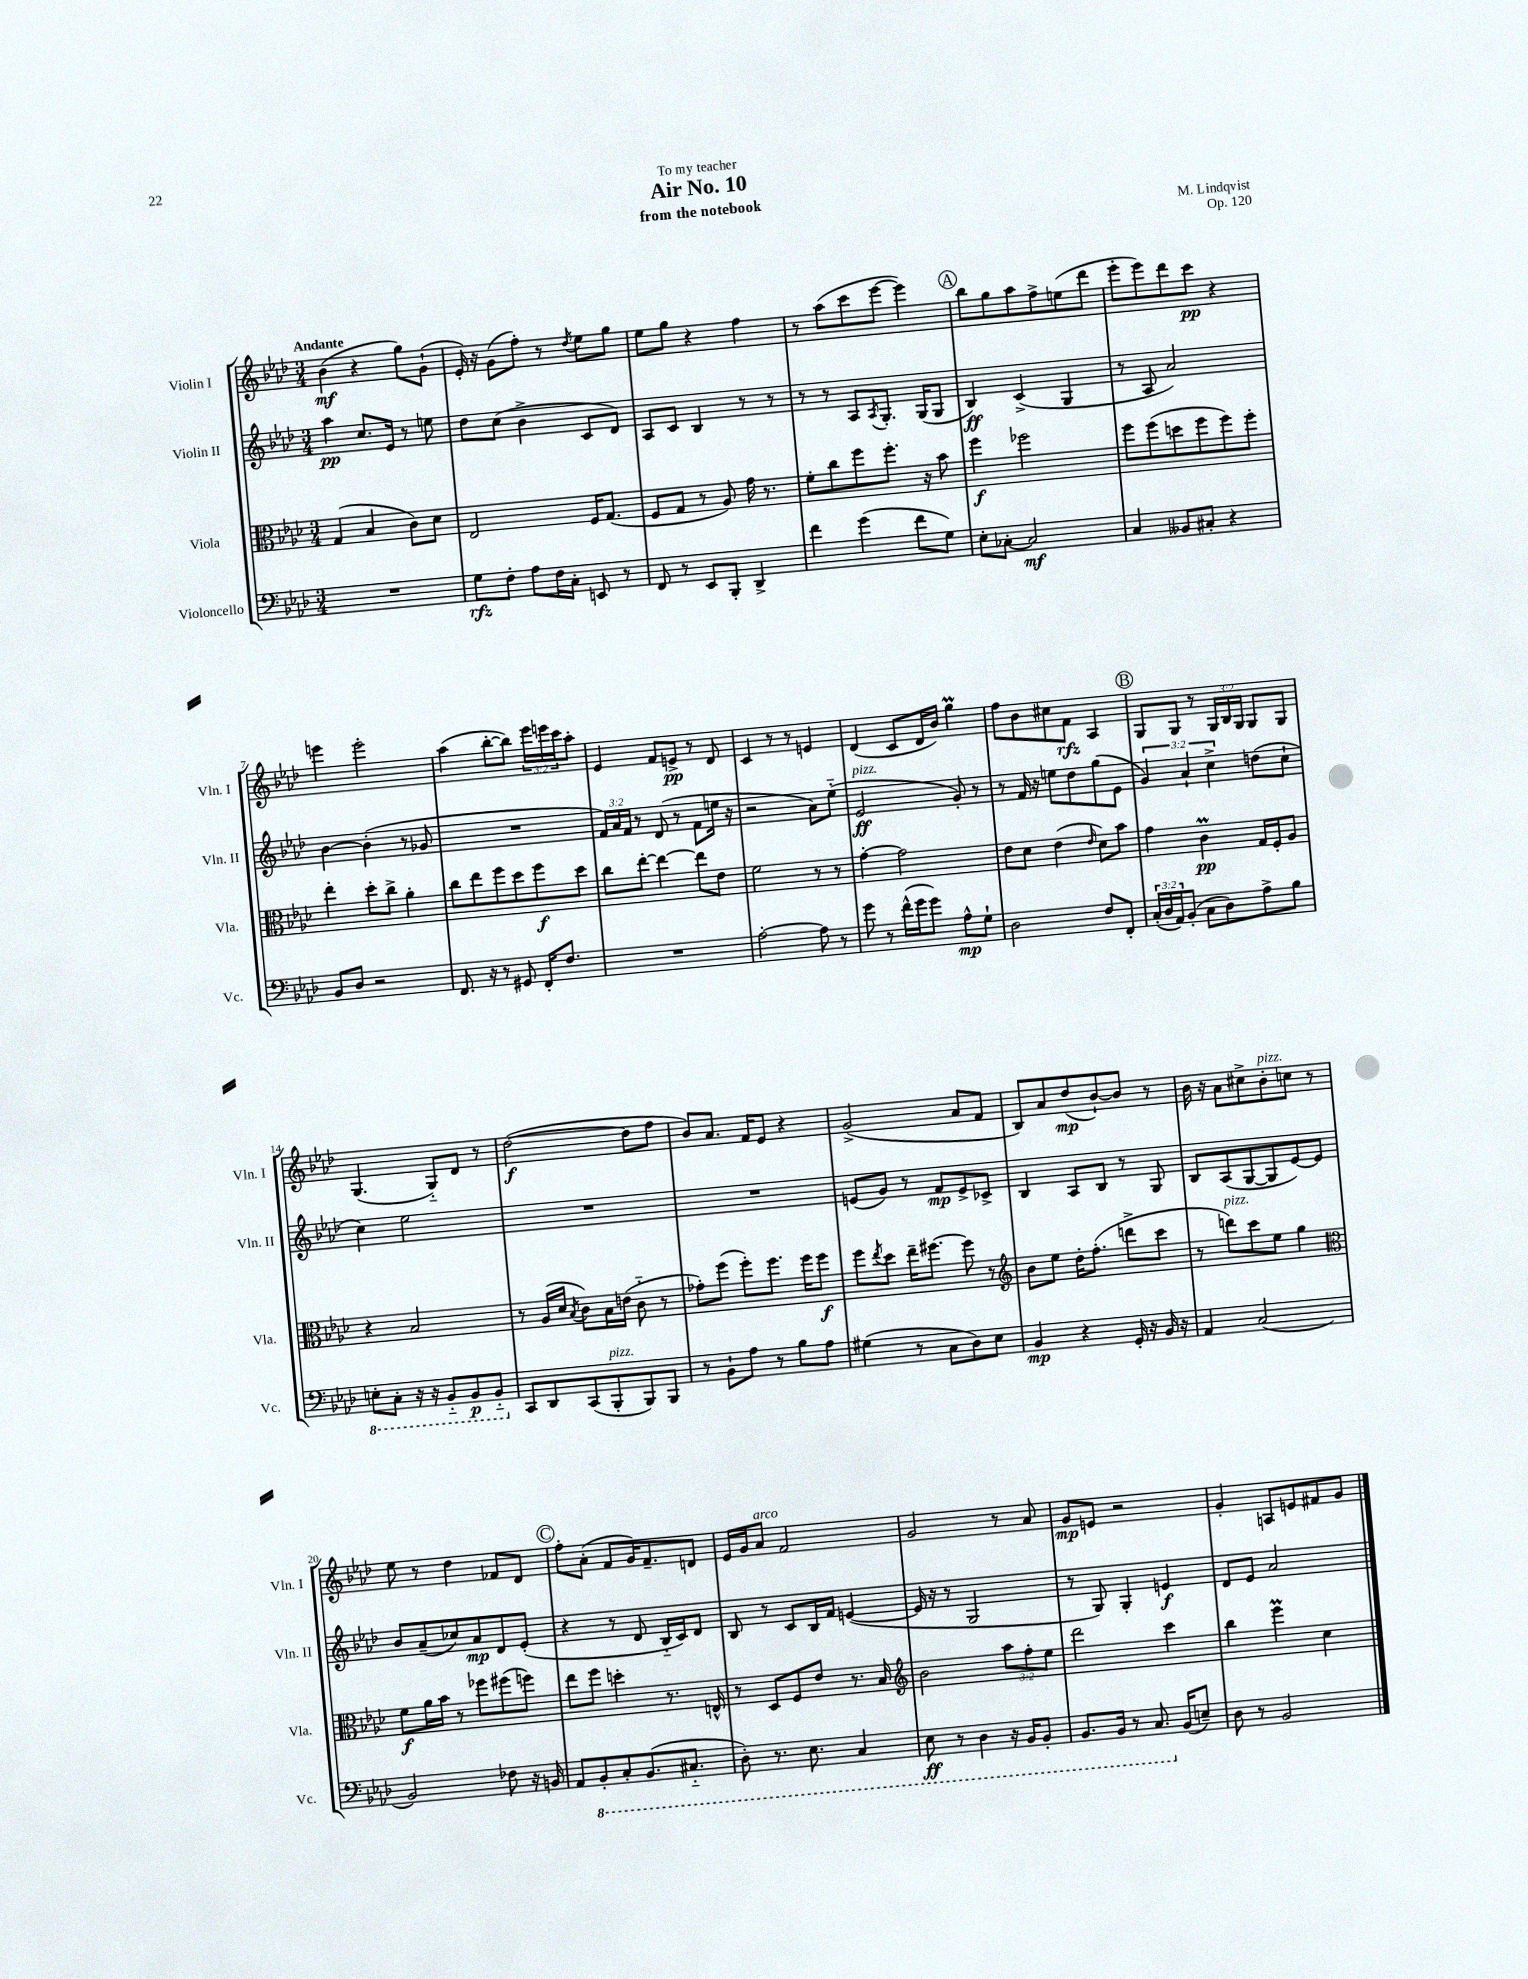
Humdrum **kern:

**kern	**dynam	**kern	**dynam	**kern	**dynam	**kern	**dynam
*part4	*part4	*part3	*part3	*part2	*part2	*part1	*part1
*staff4	*staff4	*staff3	*staff3	*staff2	*staff2	*staff1	*staff1
*I"Violoncello	*	*I"Viola	*	*I"Violin II	*	*I"Violin I	*
*I'Vc.	*	*I'Vla.	*	*I'Vln. II	*	*I'Vln. I	*
*clefF4	*	*clefC3	*	*clefG2	*	*clefG2	*
*k[b-e-a-d-]	*	*k[b-e-a-d-]	*	*k[b-e-a-d-]	*	*k[b-e-a-d-]	*
*M3/4	*	*M3/4	*	*M3/4	*	*M3/4	*
=1	=1	=1	=1	=1	=1	=1	=1
!	!	!	!	!	!	!LO:TX:a:B:t=Andante	!
2.r	.	(4G/	.	4aa-\	pp	(4b-\	mf
.	.	4B-/	.	8.cc/L	.	4r	.
.	.	.	.	16e-/Jk	.	.	.
.	.	8c\L)	.	8r	.	8gg\L)	.
.	.	8d-\J	.	8een\	.	(8g`\J	.
=2	=2	=2	=2	=2	=2	=2	=2
8G\L	rfz	2E-/	.	8dd-\L	.	16e-'/)	.
.	.	.	.	.	.	16r	.
8F'\J	.	.	.	(8cc\J	.	(8g\L	.
8A-\L	.	.	.	4b-^\	.	8ff'\J)	.
16F\L	.	.	.	.	.	8r	.
16C'\JJ	.	.	.	.	.	.	.
.	.	.	.	.	.	8qdd-/	.
8EEn/	.	16F/KL	.	8c/L	.	8ee-\L	.
.	.	(8.G/J	.	.	.	.	.
8r	.	.	.	8d-/J)	.	8gg\J	.
=3	=3	=3	=3	=3	=3	=3	=3
8FF/	.	8F/L	.	8A-/L	.	8ee-\L	.
8r	.	8G/J	.	8c/J	.	8gg\J	.
8EE-/L	.	8r	.	4B-/	.	4r	.
8BBB-'/J	.	8A-/)	.	.	.	.	.
4DD-^/	.	16g\	.	8r	.	4ff\	.
.	.	8.r	.	.	.	.	.
.	.	.	.	8r	.	.	.
=4	=4	=4	=4	=4	=4	=4	=4
4f\	.	8f'\L	.	8r	.	8r	.
.	.	8cc\	.	8r	.	(8aa-\L	.
(4g\	.	8ff\	.	8A-/L	.	8ccc\	.
.	.	.	.	8qA-/	.	.	.
.	.	8.ff'\J	.	8.G'/J	.	[8eee-\J	.
8f\L	.	.	.	.	.	4eee-\])	.
.	.	16r	.	(16G/KL	.	.	.
8G\J)	.	8b-\	.	8G/J	.	.	.
!!LO:REH:place=s1:t=A
=5	=5	=5	=5	=5	=5	=5	=5
8E-'\L	.	4ff\	f	4B-/)	ff	8bb-\L	.
[8C-X'\J	.	.	.	.	.	8gg\	.
2C-/]	mf	2ff-X\	.	(4c^/	.	8aa-\	.
.	.	.	.	.	.	8ff^\	.
.	.	.	.	4G/	.	(8een\	.
.	.	.	.	.	.	8ddd-\J	.
=6	=6	=6	=6	=6	=6	=6	=6
4C/	.	8ff\L	.	8r	.	8eee-'\L	.
.	.	(8ff\	.	8A-/	.	8eee-\)	.
8BB--X/L	.	8ddn\	.	2a-/)	.	8ddd-\	.
8C#X'/J	.	8ff\	.	.	.	8ccc\J	pp
4r	.	8ff\)	.	.	.	4r	.
.	.	8ff'\J	.	.	.	.	.
!!LO:LB:g=z
=7	=7	=7	=7	=7	=7	=7	=7
8BB-/L	.	4ee-'\	.	[4b-\	.	4eeen\	.
8D-/J	.	.	.	.	.	.	.
2r	.	8dd-'\L	.	(4b-'\]	.	2eee'\	.
.	.	8cc^\J	.	.	.	.	.
.	.	4a-'\	.	8r	.	.	.
.	.	.	.	8g-X/	.	.	.
=8	=8	=8	=8	=8	=8	=8	=8
8.FF/	.	8cc\L	.	2.r	.	(4aa-\	.
.	.	8ee-\	.	.	.	.	.
16r	.	.	.	.	.	.	.
8r	.	8ff\	.	.	.	[8bb-'\L	.
8GG#X/	.	8dd-\	.	.	.	8bb-\J])	.
16FF'/KL	.	8ff\	f	.	.	24eee-\LL	.
.	.	.	.	.	.	24eeen\	.
8.F/J	.	.	.	.	.	.	.
.	.	.	.	.	.	24ccc\J	.
.	.	8dd-\J	.	.	.	8aa-'\J	.
=9	=9	=9	=9	=9	=9	=9	=9
2.r	.	8cc\L	.	24f/LL)	.	4e-/	.
.	.	.	.	24a-/	.	.	.
.	.	.	.	24f/JJ	.	.	.
.	.	[8ee-'\J	.	8r	.	.	.
.	.	4ee-\_	.	(8d-/	.	8f/L	.
.	.	.	.	8r	.	8en^/J	pp
.	.	8ee-\L]	.	8f\L	.	8r	.
.	.	8e-\J	.	16een\Jk	.	8d-/	.
.	.	.	.	16r	.	.	.
=10	=10	=10	=10	=10	=10	=10	=10
[2A-'\	.	2f\	.	2r	.	4c/	.
.	.	.	.	.	.	8r	.
.	.	.	.	.	.	8r	.
8A-\]	.	8r	.	8a-\L)	.	4en/	.
8r	.	8r	.	(8ee-\J	.	.	.
=11	=11	=11	=11	=11	=11	=11	=11
!	!	!	!	!LO:TX:a:i:t=pizz.	!	!	!
8g\	.	[4g'\	.	2e-/	ff	(4d-/	.
8r	.	.	.	.	.	.	.
(16f^^\LL	.	2g\]	.	.	.	8c/L	.
16g\J	.	.	.	.	.	.	.
8g\J)	.	.	.	.	.	16d-/L	.
.	.	.	.	.	.	16b-/JJ)	.
8A-^^\L	mp	.	.	8g'/)	.	4ggm\	.
8G`\J	.	.	.	8r	.	.	.
=12	=12	=12	=12	=12	=12	=12	=12
2D-\	.	8e-\L	.	8r	.	8ff\L	.
.	.	8d-\J	.	16f/	.	8b-\	.
.	.	.	.	16r	.	.	.
.	.	(4e-\	.	8een\L	.	8cc#X\	.
.	.	.	.	8dd-\	.	8f\J	rfz
.	.	16qqe-/	.	.	.	.	.
8F/L	.	8d-\L)	.	(8gg\	.	4A-/	.
8FF'/J	.	8b-\J	.	8e-\J	.	.	.
!!LO:REH:place=s1:t=B
=13	=13	=13	=13	=13	=13	=13	=13
(24C'/LL	.	4g\	.	6g/)	.	8G/L	.
24D-/	.	.	.	.	.	.	.
24AA-/J)	.	.	.	.	.	.	.
(8BB-'/J	.	.	.	.	.	8G/J	.
.	.	.	.	6a-`/	.	.	.
8C\L	.	4cm\	pp	.	.	8r	.
.	.	.	.	6cc^\	.	.	.
8D-\)	.	.	.	.	.	24G/LL	.
.	.	.	.	.	.	24B-/	.
.	.	.	.	.	.	24G/JJ	.
8A-^\	.	16G/LL	.	(8ddn\L	.	8G/L	.
.	.	16F'/J	.	.	.	.	.
8B-\J	.	8A-/J	.	8cc`\J	.	8G/J	.
!!LO:LB:g=z
=14	=14	=14	=14	=14	=14	=14	=14
*8ba	*	*	*	*	*	*	*
8EEn'\L	.	4r	.	4cc\)	.	(4.G/	.
8CC'\J	.	.	.	.	.	.	.
16r	.	2B-/	.	2ee-\	.	.	.
16r	.	.	.	.	.	.	.
8BBB-/L	.	.	.	.	.	8G/L)	.
8BBB-/	p	.	.	.	.	8d-/J	.
8BBB-/J	.	.	.	.	.	8r	.
=15	=15	=15	=15	=15	=15	=15	=15
*X8ba	*	*	*	*	*	*	*
8CC/L	.	8r	.	2.r	.	([2dd-\	f
8DD-/	.	(16A-/LL	.	.	.	.	.
.	.	16d-/JJ	.	.	.	.	.
.	.	8qB-/	.	.	.	.	.
(8CC/	.	8c\L)	.	.	.	.	.
!LO:TX:a:i:t=pizz.	!	!	!	!	!	!	!
8BBB-'/	.	16B-\L	.	.	.	.	.
.	.	(16en\JJ	.	.	.	.	.
8BBB-/)	.	8c\	.	.	.	8dd-\L]	.
8BBB-/J	.	8r	.	.	.	8ff\J	.
=16	=16	=16	=16	=16	=16	=16	=16
8r	.	8g-X'\L)	.	2.r	.	8b-/L)	.
8BB-`\L	.	(8ff\J	.	.	.	8.a-/J	.
8A-\J	.	8ff'\L)	.	.	.	.	.
.	.	.	.	.	.	16f/KL	.
8r	.	8.ff\J	.	.	.	8e-/J	.
8B-\L	.	.	.	.	.	4r	.
.	.	16ff\KL	.	.	.	.	.
8A-\J	.	8ff\J	f	.	.	.	.
=17	=17	=17	=17	=17	=17	=17	=17
(4G#X\	.	8ff\L	.	(8en/L	.	(2g^/	.
.	.	8qee-/	.	.	.	.	.
.	.	8dd-\J	.	8g/J)	.	.	.
8r	.	16ee-~\KL	.	8r	.	.	.
.	.	[8.ff#X\J	.	.	.	.	.
8C\L	.	.	.	8f/L	mp	.	.
8D-\)	.	8ff#\]	.	8e^/	.	8a-/L	.
8E-\J	.	8r	.	8c-X^/J	.	8f/J	.
=18	=18	=18	=18	=18	=18	=18	=18
*	*	*clefG2	*	*	*	*	*
4BB-/	mp	8b-\L	.	4B-/	.	8B-/L)	.
.	.	8ee-\J	.	.	.	8a-/	.
4r	.	16dd-'\KL	.	8A-/L	.	(8dd-/	mp
.	.	(8.ff'\J	.	.	.	.	.
.	.	.	.	8B-/J	.	[8b-`/)	.
16GG'/	.	8dddn^\L	.	8r	.	8b-/J]	.
16r	.	.	.	.	.	.	.
16BB-/	.	8ccc\J	.	8G/	.	8r	.
16r	.	.	.	.	.	.	.
=19	=19	=19	=19	=19	=19	=19	=19
4AA-/	.	8r	.	8B-/L	.	16b-\	.
.	.	.	.	.	.	16r	.
!	!	!LO:TX:a:i:t=pizz.	!	!	!	!	!
.	.	8dddn\L)	.	(8A-/	.	8a-\L	.
(2C/	.	8ccc\	.	[8G/	.	8cc#X^\	.
!	!	!	!	!	!	!LO:TX:a:i:t=pizz.	!
.	.	8ee-\J	.	8G/]	.	8b-'\	.
.	.	4gg\	.	[8e-/)	.	8ccn\J	.
.	.	.	.	8e-/J]	.	8r	.
!!LO:LB:g=z
=20	=20	=20	=20	=20	=20	=20	=20
*	*	*clefC3	*	*	*	*	*
2BB-/)	.	8f\L	f	8b-/L	.	8ee-\	.
.	.	16a-\L	.	(8a-~/	.	8r	.
.	.	16b-\JJ	.	.	.	.	.
.	.	8r	.	8cc-X/)	.	4dd-\	.
.	.	8ff-X\L	.	8a-/	mp	.	.
8F-X\	.	(8ff#X\	.	8d-/	.	8f-X/L	.
16r	.	8ffn\J)	.	(8e-'/J	.	8d-/J	.
16BBn/	.	.	.	.	.	.	.
!!LO:REH:place=s1:t=C
=21	=21	=21	=21	=21	=21	=21	=21
8AA-/L	.	8ee-\L	.	4r	.	8ff'\L	.
*8ba	*	*	*	*	*	*	*
8BBB-'/	.	8ff\J	.	.	.	(8a-'\J	.
8CC'/	.	4ddn'\	.	8r	.	8f/L	.
(8.BBB-/	.	.	.	8d-/	.	16g/K)	.
.	.	.	.	.	.	8.f~/	.
.	.	8.r	.	16B-/LL	.	.	.
8.CC#X/J	.	.	.	16c/J)	.	.	.
.	.	.	.	8d-/J	.	8dn/J	.
.	.	16En^^/	.	.	.	.	.
=22	=22	=22	=22	=22	=22	=22	=22
8DD-'\)	.	8r	.	8B-/	.	16e-/LL	.
.	.	.	.	.	.	16g/J	.
!	!	!	!	!	!	!LO:TX:a:i:t=arco	!
8.r	.	8D-/L	.	8r	.	8a-/J	.
.	.	8F/	.	8c/L	.	2f/	.
8.EE-\	.	.	.	.	.	.	.
.	.	8e-/J	.	16B-/L	.	.	.
.	.	.	.	16f/JJ	.	.	.
4CC/	.	8.r	.	([4en/	.	.	.
.	.	16B-/	.	.	.	.	.
=23	=23	=23	=23	=23	=23	=23	=23
*	*	*clefG2	*	*	*	*	*
8EE-\	ff	2b-\	.	16e/]	.	2g/	.
.	.	.	.	16r	.	.	.
8r	.	.	.	8r	.	.	.
4DD-\	.	.	.	2G/	.	.	.
16r	.	12aa-\L	.	.	.	8r	.
16BBB-/KL	.	.	.	.	.	.	.
.	.	12ff'\	.	.	.	.	.
8BBB-'/J	.	.	.	.	.	8a-/	.
.	.	12ee-\J	.	.	.	.	.
=24	=24	=24	=24	=24	=24	=24	=24
8.BBB-/L	.	2ddd-\	.	8r	.	8g/L	mp
.	.	.	.	8G/)	.	8en/J	.
16BBB-/Jk	.	.	.	.	.	.	.
8r	.	.	.	4G'/	.	2r	.
8.CC/	.	.	.	.	.	.	.
.	.	4ccc\	.	4en/	f	.	.
*X8ba	*	*	*	*	*	*	*
(16BB-/KL	.	.	.	.	.	.	.
8En~/J)	.	.	.	.	.	.	.
=25	=25	=25	=25	=25	=25	=25	=25
8D-\	.	4bb-\	.	8d-/L	.	4g'/	.
8r	.	.	.	8e-/J	.	.	.
2BB-/	.	4eee-M\	.	2a-/	.	8An/L	.
.	.	.	.	.	.	8en/	.
.	.	4cc\	.	.	.	8f#X/	.
.	.	.	.	.	.	8g/J	.
==	==	==	==	==	==	==	==
*-	*-	*-	*-	*-	*-	*-	*-
